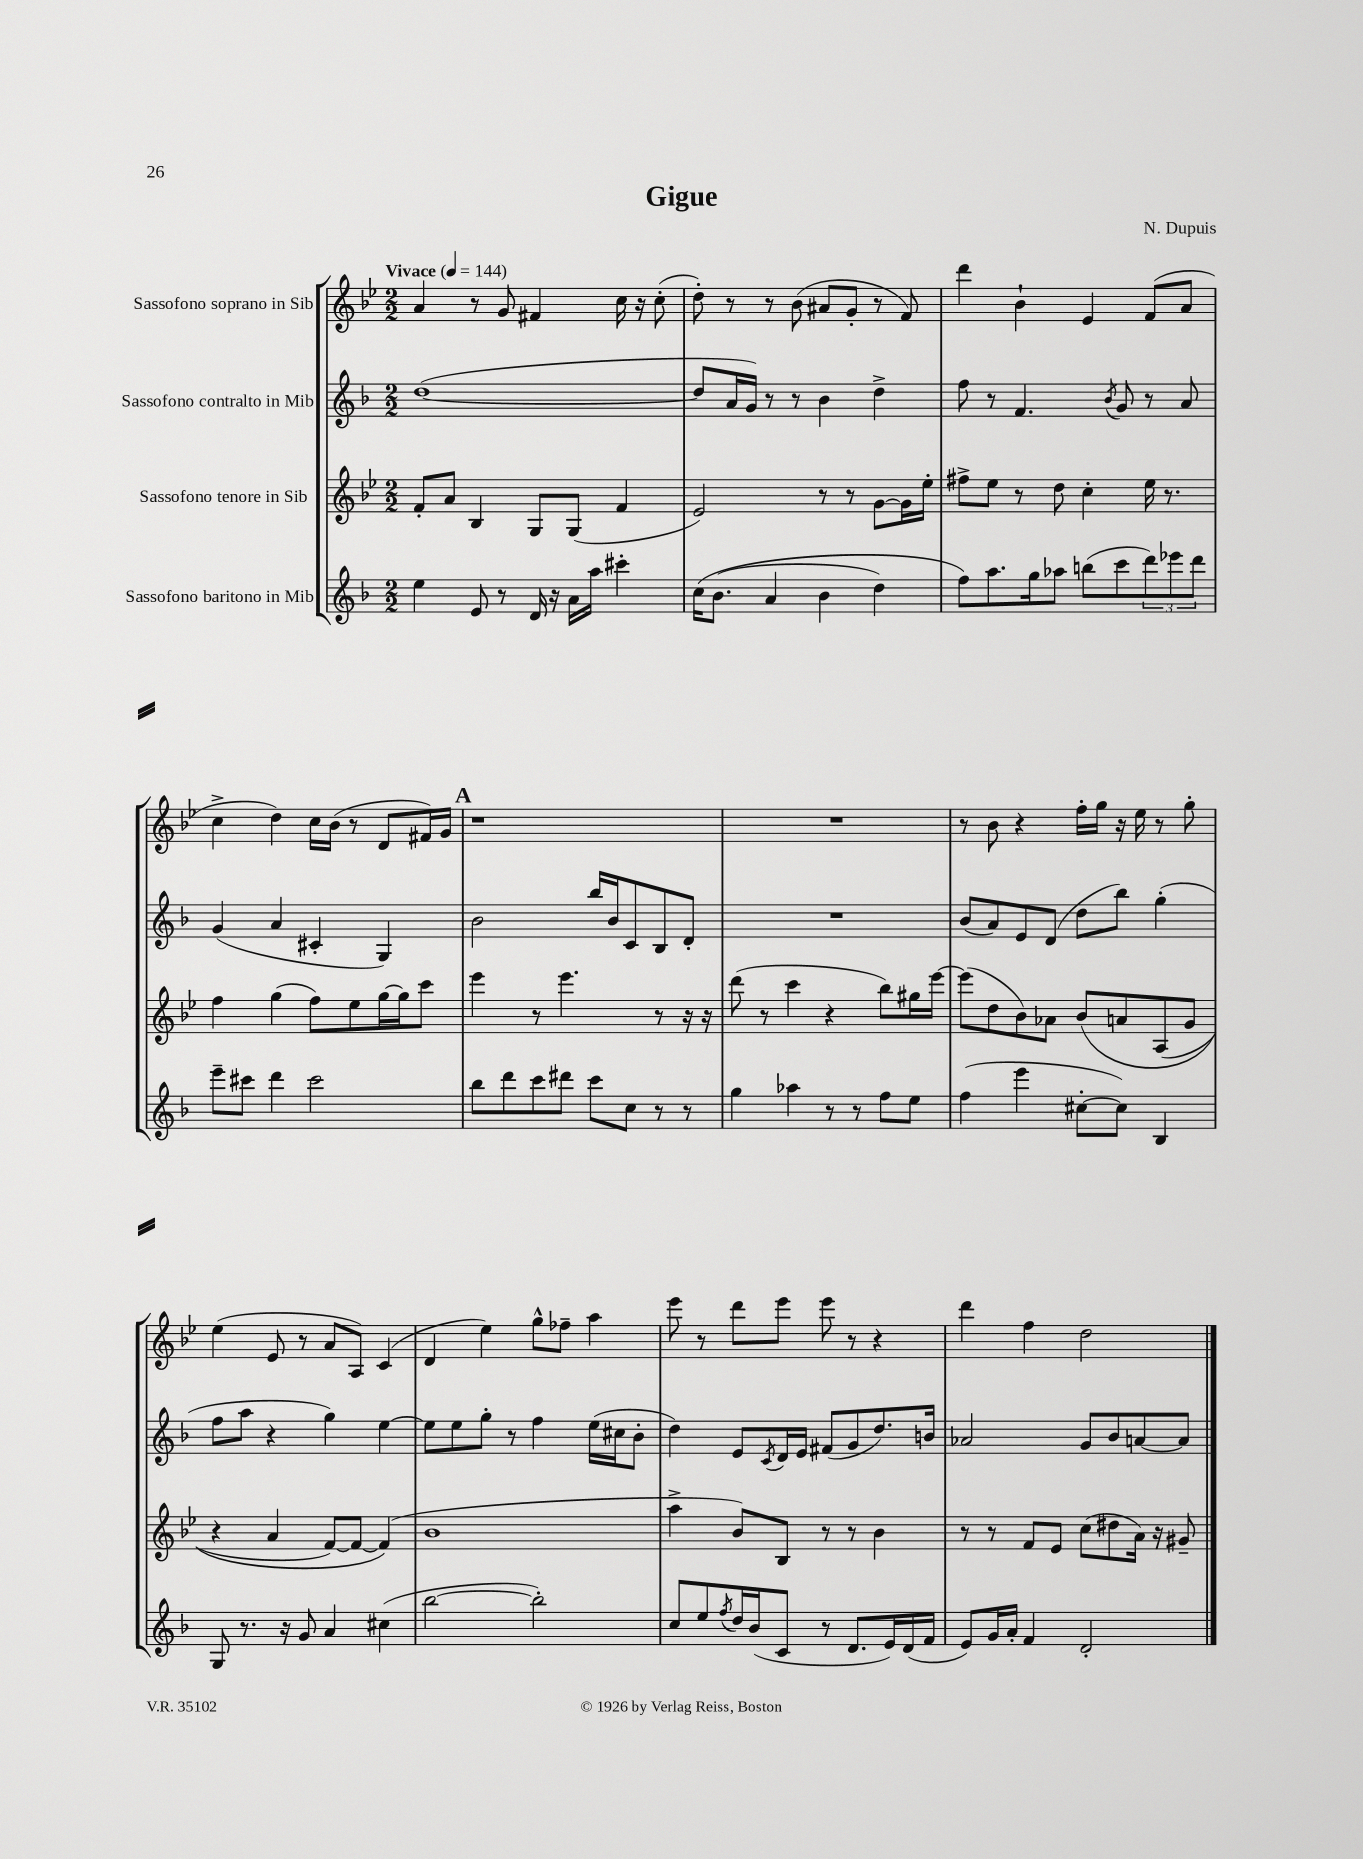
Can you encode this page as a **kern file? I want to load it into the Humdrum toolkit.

**kern	**kern	**kern	**kern
*staff4	*staff3	*staff2	*staff1
*clefG2	*clefG2	*clefG2	*clefG2
*k[b-]	*k[b-e-]	*k[b-]	*k[b-e-]
*M2/2	*M2/2	*M2/2	*M2/2
*MM144	*MM144	*MM144	*MM144
4ee\	8f'/L	([1dd	4a/
.	8a/J	.	.
8e/	4B-/	.	8r
8r	.	.	8g/
16d/	8G/L	.	4f#/
16r	.	.	.
16a\LL	(8G/J	.	.
16aa\JJ	.	.	.
4ccc#'\	4f/	.	16cc\
.	.	.	16r
.	.	.	(8cc'\
=	=	=	=
&(16cc\LK	2e-/)	8dd/]L	8dd'\)
(8.b-\J	.	.	.
.	.	16a/L	8r
.	.	16g/JJ)	.
4a/	.	8r	8r
.	.	8r	(8b-\
4b-\	8r	4b-\	8a#/L
.	8r	.	8g'/J
4dd\)	[8g\L	4dd^\	8r
.	16g\]L	.	8f/)
.	16ee-'\JJ	.	.
=	=	=	=
8ff\L&)	8ff#^\L	8ff\	4ddd\
8.aa\	8ee-\J	8r	.
.	8r	4.f/	4b-`\
16gg\k	.	.	.
8aa-\J	8dd\	.	.
(8bb\L	4cc'\	.	4e-/
.	.	8qb-/	.
8ccc\	.	8g/	.
12ddd\)	16ee-\	8r	(8f/L
.	8.r	.	.
12eee-\	.	.	.
.	.	8a/	8a/J
12ddd\J	.	.	.
=	=	=	=
8eee~\L	4ff\	(4g/	4cc^\
8ccc#\J	.	.	.
4ddd\	(4gg\	4a/	4dd\)
2ccc#\	8ff\L)	4c#'/	16cc\LL
.	.	.	(16b-\JJ
.	8ee-\	.	8r
.	[16gg\L	4G/)	8d/L
.	16gg\]J	.	.
.	8ccc\J	.	16f#/L)
.	.	.	16g/JJ
=	=	=	=
8bb-\L	4eee-\	2b-\	1r
8ddd\	.	.	.
8ccc\	8r	.	.
8ddd#\J	4.eee-\	.	.
8ccc\L	.	16bb-/LL	.
.	.	16b-/J	.
8cc\J	.	8c/	.
8r	8r	8B-/	.
8r	16r	8d'/J	.
.	16r	.	.
=	=	=	=
4gg\	(8ddd\	1r	1r
.	8r	.	.
4aa-\	4ccc\	.	.
8r	4r	.	.
8r	.	.	.
8ff\L	8bb-\L)	.	.
8ee\J	16gg#\L	.	.
.	[16eee-\JJ	.	.
=	=	=	=
(4ff\	(8eee-\]L	(8b-/L	8r
.	8dd\	8a/)	8b-\
4eee\	8b-\)	8e/	4r
.	8a-\J	(8d/J	.
[8cc#'\L	&(8b-/L	8dd\L	16ff'\LL
.	.	.	16gg\JJ
8cc#\]J)	8a/	8bb-\J)	16r
.	.	.	16ee-\
4B-/	(8A/	(4gg'\	8r
.	8g/J	.	8gg'\
=	=	=	=
8G/	4r	8ff\L	(4ee-\
8.r	.	8aa\J	.
.	4a/	4r	8e-/
16r	.	.	.
8g/	.	.	8r
4a/	[8f/L)	4gg\)	8a/L
.	8f/_J	.	8A/J)
(4cc#\	(4f/]&)	[4ee\	(4c/
=	=	=	=
[2bb-\	1b-	8ee\]L	4d/
.	.	8ee\	.
.	.	8gg'\J	4ee-\)
.	.	8r	.
2bb-'\])	.	4ff\	8gg^^\L
.	.	.	8ff-~\J
.	.	(16ee\LL	4aa\
.	.	16cc#\J	.
.	.	8b-'\J	.
=	=	=	=
8cc/L	4aa^\	4dd\)	8eee-\
8ee/	.	.	8r
8qff/	.	.	.
16dd/L	8b-/L)	8e/L	8ddd\L
(16b-/J	.	.	.
.	.	8qc/	.
8c/J	8B-/J	16d/L	8eee-\J
.	.	16e/JJ	.
8r	8r	(8f#/L	8eee-\
8.d/L	8r	8g/	8r
.	4b-\	8.dd/)	4r
16e/L)	.	.	.
(16d/	.	.	.
16f/JJ	.	16b/Jk	.
=	=	=	=
8e/L)	8r	2a-/	4ddd\
16g/L	8r	.	.
16a'/JJ	.	.	.
4f/	8f/L	.	4ff\
.	8e-/J	.	.
2d'/	(8cc\L	8g/L	2dd\
.	8dd#\	8b-/	.
.	16a\Jk)	[8a/	.
.	16r	.	.
.	8g#~/	8a/]J	.
==	==	==	==
*-	*-	*-	*-
